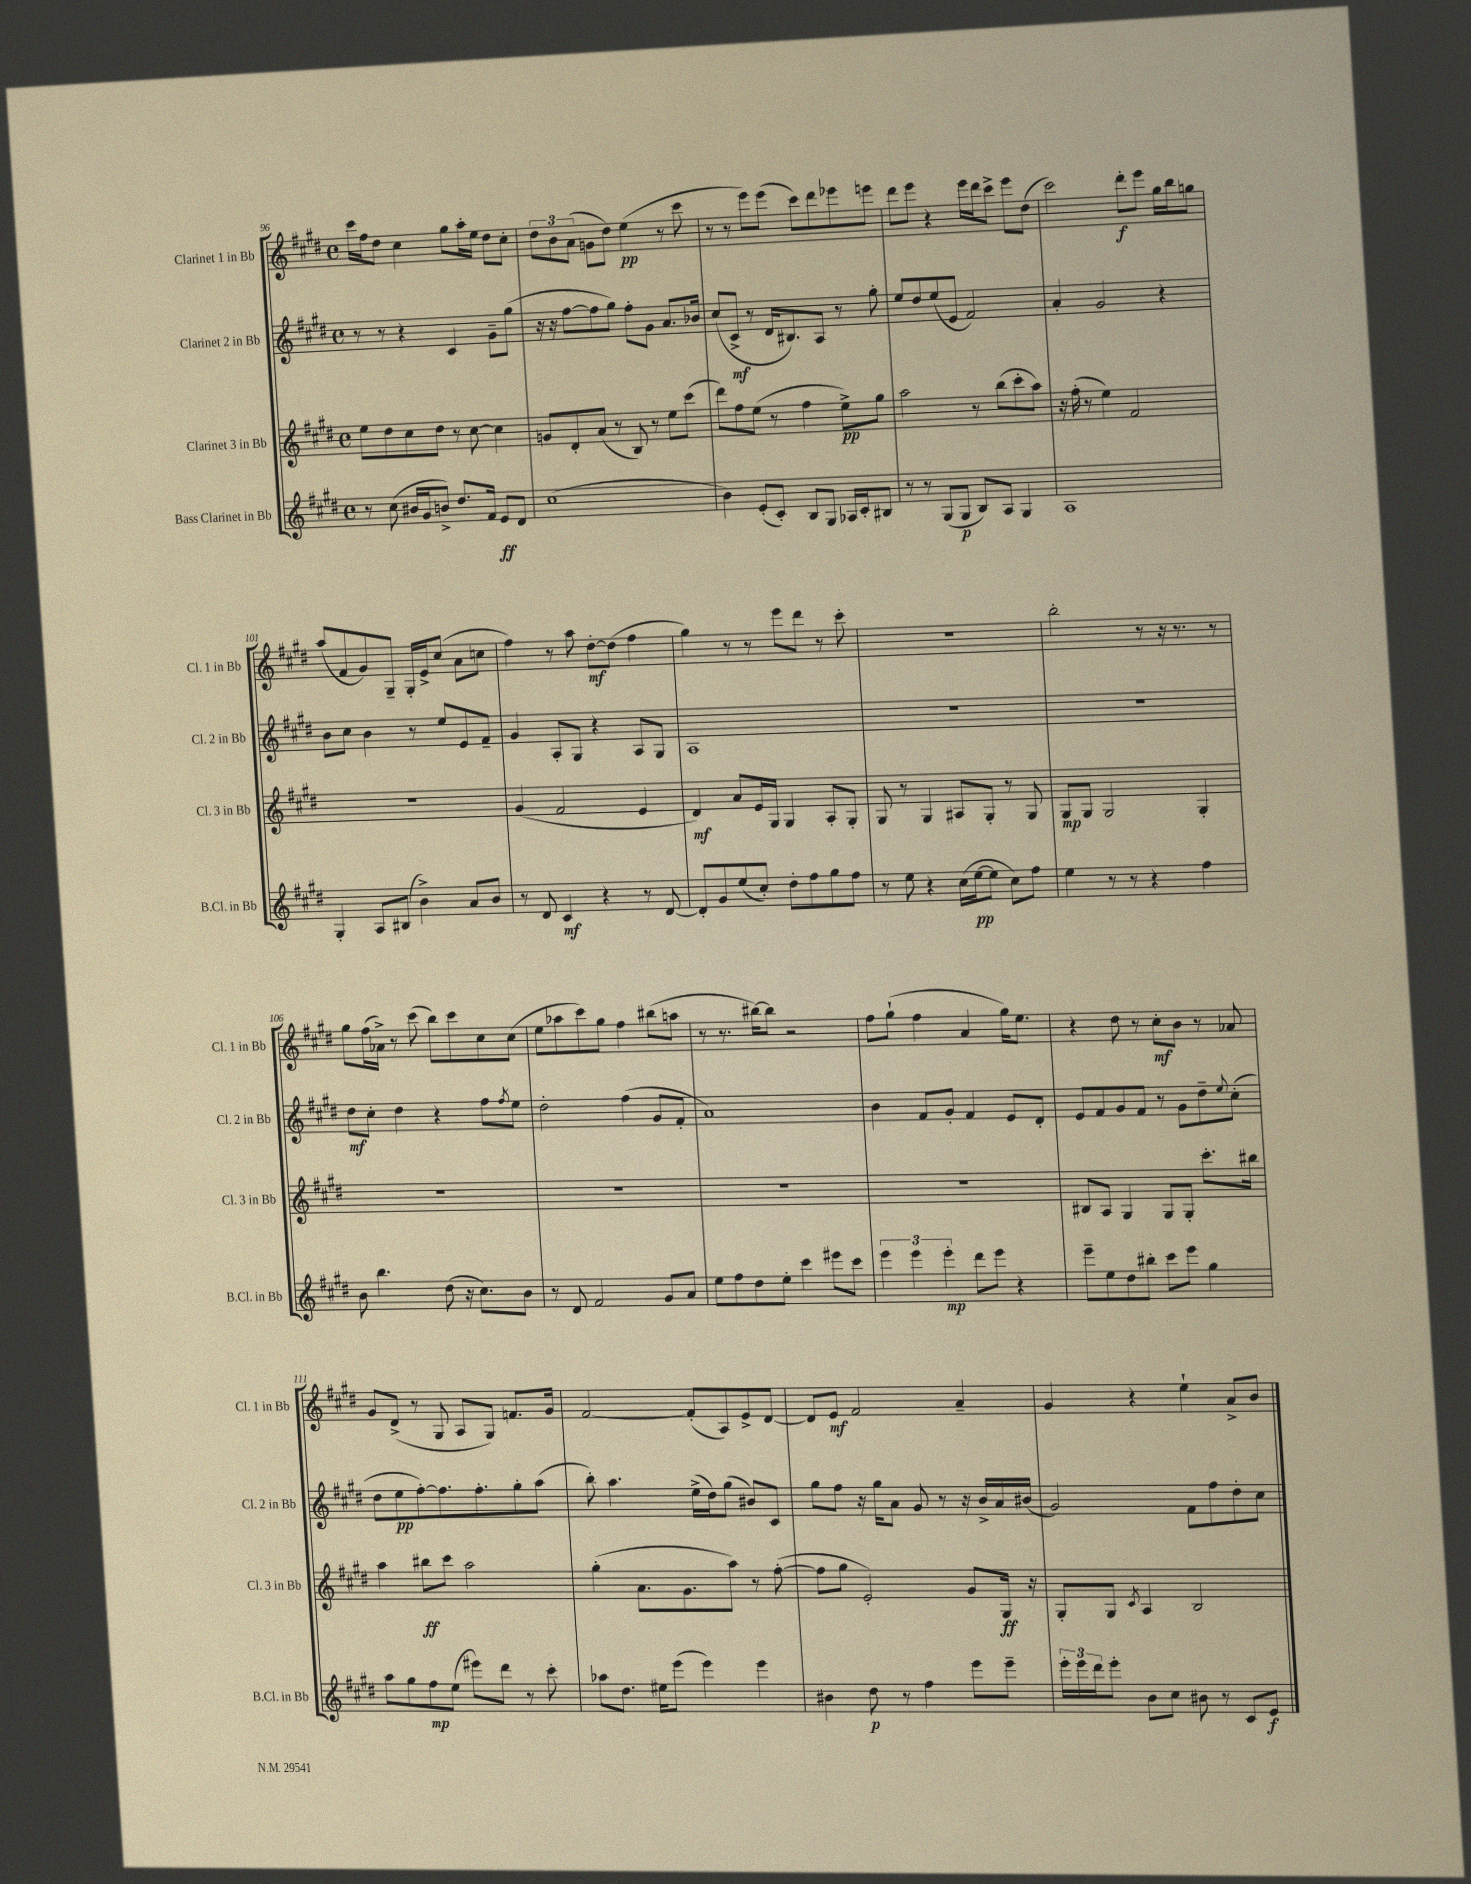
<<
\new StaffGroup <<
\new Staff = "s0" \with { instrumentName = "Clarinet 1 in Bb" shortInstrumentName = "Cl. 1 in Bb" } {
    \clef treble \key e \major \defaultTimeSignature \time 4/4
    cis'''16 fis''16 dis''8 cis''4 gis''8 a''16-. e''16 dis''8 cis''8-. |
    \tuplet 3/2 { dis''8 b'8 a'8( } g'8 dis''8) e''4\pp( r8 cis'''8 |
    r8 r8 e'''8) e'''8( cis'''8) dis'''8 ees'''8 e'''8 |
    dis'''8 e'''8 r4 e'''16 dis'''16 cis'''8-> e'''8 dis''8( |
    cis'''2) dis'''8-.\f e'''8 gis''16 b''16 g''8 |
    a''8( fis'8 gis'8) gis8-- gis16-. e'16-> cis''8( a'8 c''8 |
    fis''4) r8 a''8 dis''8~-.\mf dis''8( fis''4 |
    gis''4) r8 r8 e'''8 dis'''8 r8 cis'''8-. |
    R1 |
    b''2-. r8 r16 r8. r8 |
    gis''8 fis''16( aes'16->) r8 cis'''8( b''8) cis'''8 cis''8 cis''8( |
    e''8 aes''8 cis'''8) gis''8 fis''4 bis''8( a''8 |
    r8 r8. bis''16~) bis''8 r2 |
    fis''8 gis''8-!( fis''4 a'4 gis''16) e''8. |
    r4 dis''8 r8 cis''8-.\mf b'8 r8 aes'8 |
    gis'8 dis'8->( r8 gis8 a8 gis8) f'8. gis'16 |
    fis'2~ fis'8-.( a8) e'8-> dis'8~ |
    dis'8 e'8\mf fis'2 a'4-- |
    gis'4 r4 e''4-! a'8-> b'8 \bar "|." |
}
\new Staff = "s1" \with { instrumentName = "Clarinet 2 in Bb" shortInstrumentName = "Cl. 2 in Bb" } {
    \clef treble \key e \major \defaultTimeSignature \time 4/4
    r8 r8 r4 cis'4 gis'8-- gis''8( |
    r16 r16 fis''8~ fis''8 gis''8) fis''8-. gis'8 a'8. bes'16 |
    cis''8( cis'8->\mf r8 dis'16 bis8.) a8 r8 gis''8-. |
    e''8 dis''8 e''8( e'8 fis'2) |
    a'4-. gis'2 r4 |
    b'8 cis''8 b'4 r8 e''8 e'8 fis'8-- |
    gis'4 a8-. gis8 r4 a8 gis8 |
    a1 |
    R1 |
    R1 |
    dis''8\mf cis''8-. dis''4 r4 fis''8 \acciaccatura { fis''8 } e''8 |
    dis''2-. fis''4( gis'8 fis'8-. |
    a'1) |
    b'4 fis'8 gis'8-. fis'4 e'8 dis'8-. |
    e'8 fis'8 gis'8 fis'8 r8 gis'8 dis''8-- \appoggiatura { e''8 } cis''8-.( |
    dis''8 e''8\pp fis''8~-.) fis''8. fis''8.-. gis''8-. a''8( |
    b''8-.) a''4. e''16->( dis''16) gis''8( bis'8) cis'8 |
    gis''8 fis''8 r16 gis''16 a'8 gis'8 r8 r16 b'16-> a'16 bis'16( |
    gis'2) fis'8 fis''8 dis''8-. cis''8 \bar "|." |
}
\new Staff = "s2" \with { instrumentName = "Clarinet 3 in Bb" shortInstrumentName = "Cl. 3 in Bb" } {
    \clef treble \key e \major \defaultTimeSignature \time 4/4
    e''8 dis''8 cis''8 dis''8 r8 cis''8~ cis''4 |
    g'8 dis'8-. a'8( r8 b8) r8 e''8 cis'''8( |
    dis'''8) fis''8 e''8( r8 fis''4 e''8->\pp) gis''8 |
    a''2 r8 b''8( cis'''8-. a''8) |
    r16 fis''16-.( r8 e''4) fis'2 |
    R1 |
    gis'4( fis'2 e'4 |
    dis'4\mf) a'8 e'16 gis16 gis4 a8-. gis8-. |
    gis8 r8 gis4 ais8 gis8-. r8 gis8 |
    gis8\mp gis8 gis2 gis4-. |
    R1 |
    R1 |
    R1 |
    R1 |
    bis8 a8 gis4 gis8 gis8-. cis'''8.-. bis''16 |
    a''4 bis''8\ff cis'''8 a''2 |
    gis''4-.( a'8. gis'8. a''8) r8 fis''8~-.( |
    fis''8 gis''8 e'2-.) gis'8 gis16\ff r16 |
    gis8-. gis8 \acciaccatura { cis'8 } a4 b2 \bar "|." |
}
\new Staff = "s3" \with { instrumentName = "Bass Clarinet in Bb" shortInstrumentName = "B.Cl. in Bb" } {
    \clef treble \key e \major \defaultTimeSignature \time 4/4
    r8 cis''8( bis'16 gis'16 b'8->) dis''8. fis'16 e'8\ff dis'8 |
    cis''1( |
    b'4) e'8-.( cis'8-.) b8 gis8 aes16 cis'16-. bis8 |
    r8 r8 gis8( gis8\p b8) a8 gis4 |
    a1 |
    gis4-. a8 bis8( b'4->) a'8 b'8 |
    r8 dis'8 cis'4\mf r4 r8 dis'8~ |
    dis'8-. gis'8 e''8( cis''8-.) dis''8-. fis''8 gis''8 fis''8 |
    r8 e''8 r4 cis''16( e''16~\pp e''8 cis''8) fis''8 |
    e''4 r8 r8 r4 fis''4 |
    b'8 b''4. dis''8( r16 cis''8.) b'8 |
    r8 dis'8 fis'2 gis'8 a'8 |
    e''8 fis''8 dis''8 e''8-. cis'''4 eis'''8 cis'''8 |
    \tuplet 3/2 { e'''4 e'''4 e'''4-.\mp } dis'''8 e'''8 r4 |
    e'''8-- e''8 dis''8 bis''8-. cis'''8 e'''8 gis''4 |
    a''8 gis''8 fis''8\mp e''8( eis'''8) dis'''8 r8 cis'''8-. |
    aes''8 dis''8. eis''16 e'''8( e'''4) e'''4 |
    bis'4 dis''8\p r8 fis''4 e'''8 e'''8-- |
    \tuplet 3/2 { e'''16-. e'''16 dis'''16 } e'''8-. b'8 cis''8 bis'8 r8 cis'8 e'8\f \bar "|." |
}
>>
>>
\layout { \context { \Score currentBarNumber = #96 } }
